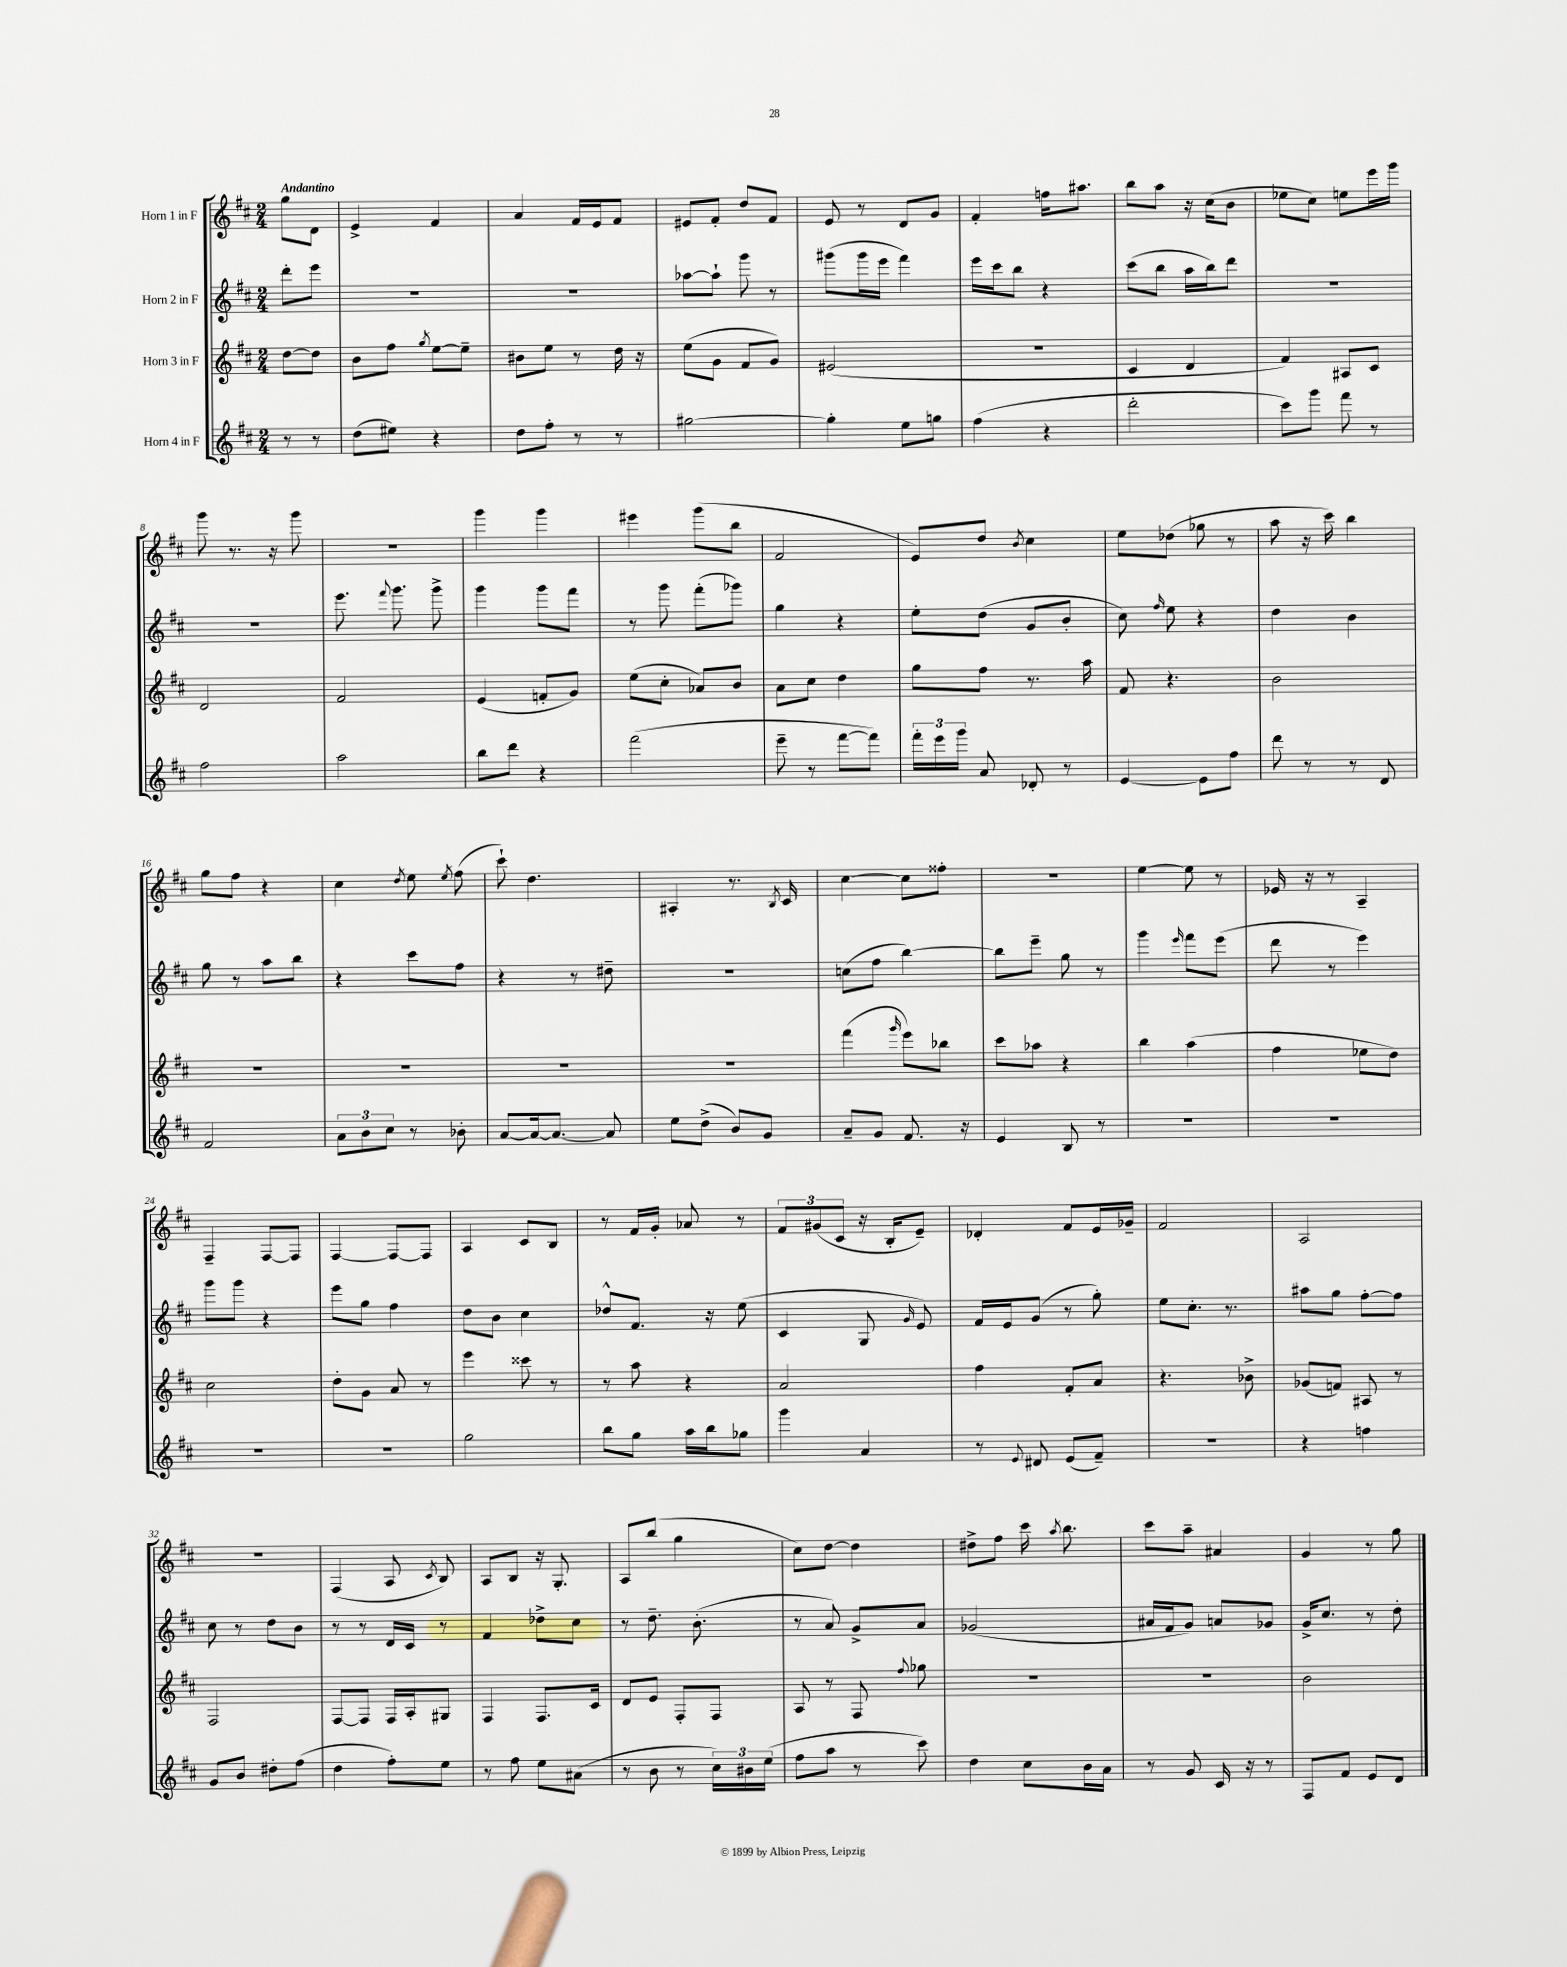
<<
\new StaffGroup <<
\new Staff = "s0" \with { instrumentName = "Horn 1 in F" } {
    \clef treble \key d \major \numericTimeSignature \time 2/4 \partial 4 \tempo "Andantino"
    \autoBeamOff g''8[ d'8] |
    e'4-> fis'4 |
    a'4 fis'16[ e'16 fis'8] |
    eis'8[ fis'8]-. d''8[ fis'8] |
    e'8 r8 d'8[ g'8] |
    fis'4-. f''16[ ais''8.] |
    b''8[ a''8] r16 cis''16[( b'8] |
    ees''8[ cis''8]) e''8[ e'''16 g'''16] |
    g'''8 r8. r16 g'''8 |
    R2 |
    g'''4 g'''4 |
    eis'''4 g'''8[( b''8] |
    fis'2 |
    e'8[) d''8] \acciaccatura { b'8 } cis''4 |
    e''8[ des''8]( ges''8 r8 |
    a''8 r16 cis'''16) b''4 |
    g''8[ fis''8] r4 |
    cis''4 \acciaccatura { d''8 } e''8 \acciaccatura { e''8 } fis''8( |
    cis'''8-!) d''4. |
    ais4-. r8. \acciaccatura { b8 } cis'16 |
    cis''4~ cis''8[ fisis''8]-. |
    r2 |
    e''4~ e''8 r8 |
    ees'16 r16 r8 a4-- |
    fis4-- fis8[~ fis8] |
    fis4~ fis8[~ fis8] |
    a4 cis'8[ b8] |
    r8 fis'16[ g'16]-. aes'8 r8 |
    \tuplet 3/2 { fis'8[ gis'8( cis'8] } r16 b16[-. e'8]--) |
    des'4-. fis'8[ e'16 ges'16]-- |
    fis'2 |
    a2 |
    r2 |
    fis4( a8 \acciaccatura { cis'8 } b8) |
    a8[ b8] r16 g8.-. |
    a8[ b''8]( g''4 |
    cis''8[) d''8]~ d''4 |
    dis''8[-> fis''8] cis'''16 \acciaccatura { a''8 } b''8. |
    cis'''8[ a''8]-- ais'4 |
    g'4 r8 g''8 \bar "|." |
}
\new Staff = "s1" \with { instrumentName = "Horn 2 in F" } {
    \clef treble \key d \major \numericTimeSignature \time 2/4 \partial 4
    \autoBeamOff d'''8[-. e'''8] |
    R2 |
    R2 |
    aes''8[~ aes''8]-! g'''8 r8 |
    gis'''8[( gis'''16 e'''16] fis'''4) |
    e'''16[ cis'''16 b''8] r4 |
    cis'''8[( b''8] a''16[ b''16) d'''8] |
    r2 |
    R2 |
    e'''8. \appoggiatura { fis'''8 } g'''8. g'''8-> |
    g'''4 g'''8[ fis'''8] |
    r8 g'''8 fis'''8[-.( ges'''8]) |
    g''4 r4 |
    e''8[-. d''8]( g'8[ b'8]-. |
    cis''8) \grace { fis''16 } e''8 r4 |
    d''4 b'4 |
    g''8 r8 a''8[ b''8] |
    r4 cis'''8[ fis''8] |
    r4 r8 dis''8-- |
    R2 |
    c''8[( fis''8] b''4~) |
    b''8[ e'''8]-- g''8 r8 |
    g'''4 \grace { e'''16 } fis'''8[ e'''8]( |
    d'''8 r8 e'''4) |
    g'''8[ g'''8] r4 |
    e'''8[ g''8] fis''4 |
    d''8[ b'8] cis''4 |
    des''8[-^ fis'8.] r16 e''8( |
    cis'4 g8 \grace { g'16 } e'8) |
    fis'16[ e'16 g'8]( r8 g''8-.) |
    e''8[ cis''8.]-. r8. |
    ais''8[ g''8] fis''8[~-. fis''8] |
    cis''8 r8 d''8[ b'8] |
    r8 r8 d'16[ cis'16] r8 |
    fis'4 des''8[-> cis''8] |
    r8 d''8.-- b'8.-.( |
    r8 a'8) g'8[-> a'8] |
    ges'2( |
    ais'16[ fis'16 g'8]) a'8[ ges'8] |
    g'16[-> cis''8.] r8 d''8-. \bar "|." |
}
\new Staff = "s2" \with { instrumentName = "Horn 3 in F" } {
    \clef treble \key d \major \numericTimeSignature \time 2/4 \partial 4
    \autoBeamOff d''8[~ d''8] |
    b'8[ fis''8] \acciaccatura { g''8 } e''8[~ e''8]-- |
    bis'8[ e''8] r8 d''16 r16 |
    e''8[( g'8] fis'8[ g'8]) |
    eis'2( |
    r2 |
    cis'4 d'4 |
    fis'4) ais8[ cis'8] |
    d'2 |
    fis'2 |
    e'4( f'8[-. g'8]) |
    e''8[( cis''8]-. aes'8[) b'8] |
    a'8[ cis''8] d''4 |
    g''8[ fis''8] r8. a''16 |
    fis'8 r4. |
    b'2 |
    R2 |
    R2 |
    R2 |
    R2 |
    fis'''4( \grace { g'''16 } e'''8[) bes''8] |
    cis'''8[ aes''8] r4 |
    b''4 a''4( |
    fis''4 ees''8[ d''8]) |
    cis''2 |
    d''8[-. g'8] a'8 r8 |
    e'''4 cisis'''8 r8 |
    r8 a''8 r4 |
    a'2 |
    fis''4 fis'8[-. a'8] |
    r4. bes'8-> |
    ges'8[( f'8]) ais8 r8 |
    fis2 |
    fis8[~ fis8] fis16[ a16-. gis8] |
    fis4 fis8.[ cis'16] |
    d'8[ e'8] fis8[-. fis8] |
    a8 r8 fis8 \appoggiatura { fis''8 } ges''8 |
    R2 |
    R2 |
    b'2 \bar "|." |
}
\new Staff = "s3" \with { instrumentName = "Horn 4 in F" } {
    \clef treble \key d \major \numericTimeSignature \time 2/4 \partial 4
    \autoBeamOff r8 r8 |
    d''8[( eis''8]) r4 |
    d''8[ fis''8]-. r8 r8 |
    gis''2~ |
    gis''4-. e''8[ g''8] |
    fis''4( r4 |
    d'''2-. |
    cis'''8[) g'''8] fis'''8 r8 |
    fis''2 |
    a''2 |
    b''8[ d'''8] r4 |
    fis'''2( |
    e'''8-- r8 fis'''8[~ fis'''8]) |
    \tuplet 3/2 { fis'''16[-. e'''16 g'''16] } a'8 des'8-. r8 |
    e'4~ e'8[ fis''8] |
    d'''8 r8 r8 d'8 |
    fis'2 |
    \tuplet 3/2 { a'8[ b'8 cis''8] } r8 bes'8-. |
    a'8[~ a'16~ a'8.]~ a'8 |
    e''8[ d''8]->( b'8[) g'8] |
    a'8[-- g'8] fis'8. r16 |
    e'4 b8 r8 |
    R2 |
    R2 |
    R2 |
    R2 |
    g''2 |
    b''8[ g''8] a''16[ b''16 ges''8] |
    g'''4 a'4 |
    r8 \appoggiatura { e'8 } dis'8 e'8[( fis'8]--) |
    r2 |
    r4 f''4 |
    g'8[ b'8] dis''8[-. fis''8]( |
    d''4 fis''8[-.) e''8] |
    r8 fis''8 e''8[ ais'8]( |
    r8 b'8 r8 \tuplet 3/2 { cis''16[) bis'16 e''16]( } |
    fis''8[ a''8] r8 cis'''8) |
    d''4 cis''8[ b'16 a'16] |
    r8 g'8 cis'16 r16 r8 |
    fis8[ fis'8] e'8[ d'8] \bar "|." |
}
>>
>>
